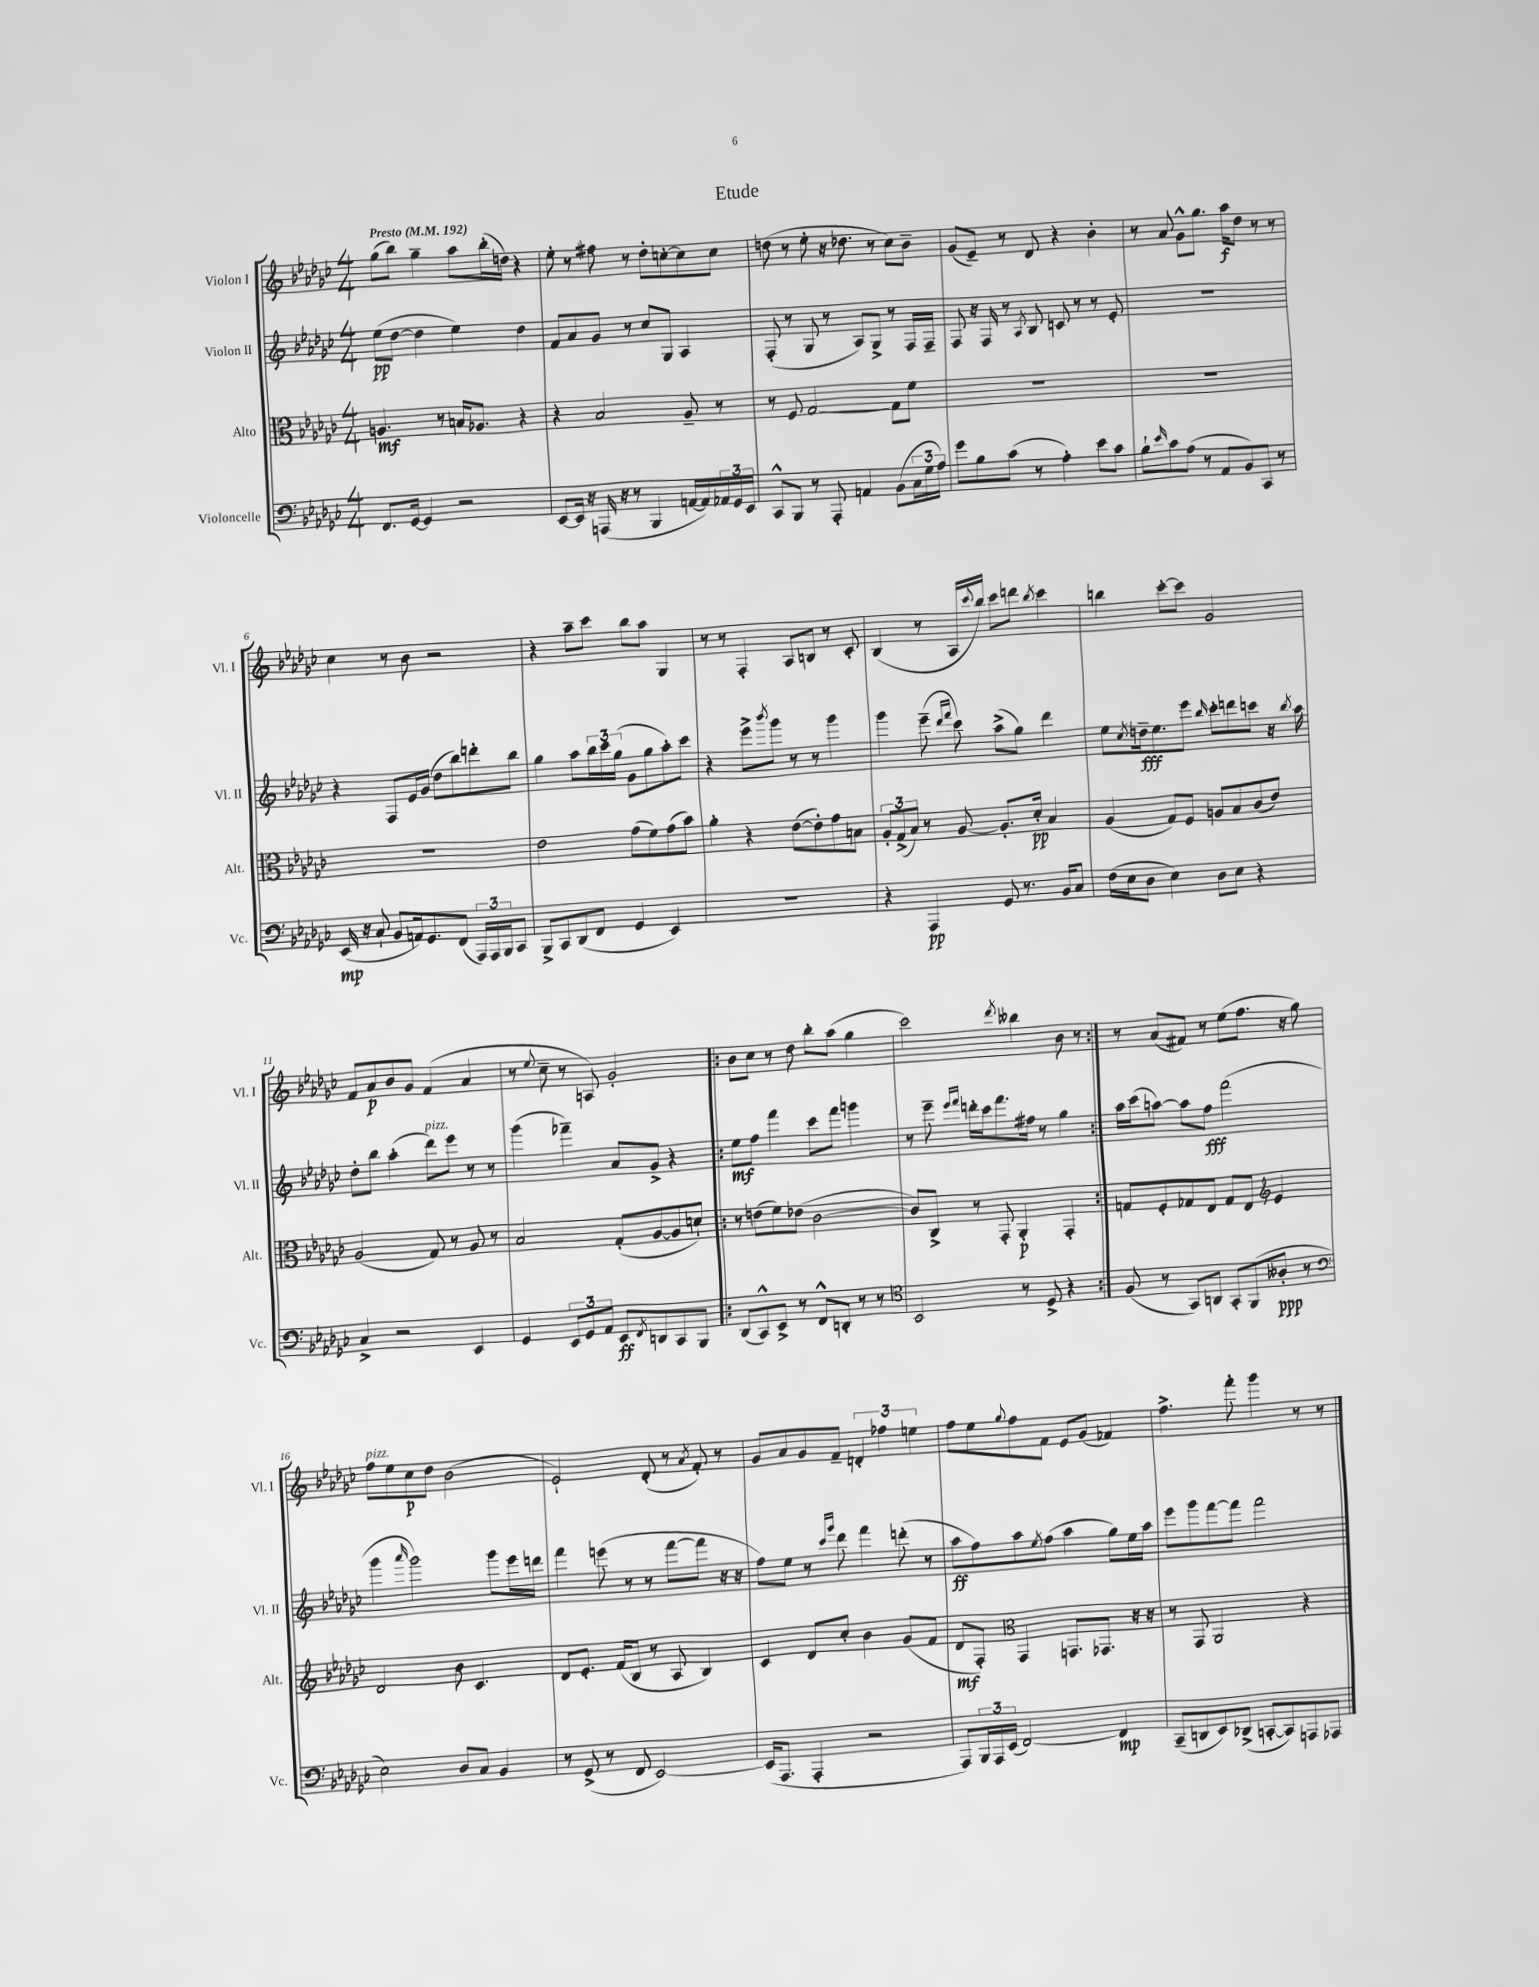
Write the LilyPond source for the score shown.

\header { title = "Etude" }
<<
\new StaffGroup <<
\new Staff = "s0" \with { instrumentName = "Violon I" shortInstrumentName = "Vl. I" } {
    \clef treble \key ges \major \numericTimeSignature \time 4/4 \tempo "Presto" 4 = 192
    ges''8( bes''8) ges''4-- aes''8 bes''16-.( d''16) r4 |
    ees''8-. r8 fis''8 r8 des''8-. c''8~-. c''8 c''8 |
    d''8( r8 ees''8-. r16 des''8. r8 ces''8) bes'8-- |
    ges'8( ees'8--) r8 des'8 r4 bes'4-. |
    r8 aes'8 ges'8-^ ges''8. aes''16\f des''8 r8 r8 |
    ces''4 r8 bes'8 r2 |
    r4 aes''8-- ces'''8 bes''8 aes''8 ges4 |
    r8 r8 f4-. aes8 b8 r8 ces'8-. |
    bes4( r8 aes16 \appoggiatura { ces'''8 } bes''16) ces'''8 d'''8 \acciaccatura { bes''8 } ces'''4 |
    b''4 ces'''8~-. ces'''8 ges'2 |
    f'8 aes'8\p bes'8 ges'8 f'4( aes'4 |
    r8 \appoggiatura { ees''8 } ces''8-- r8 a8) ges'2-. |
    \repeat volta 2 { bes'8 ces''8 r8 des''8 bes''8-. aes''8( ges''4 |
    ces'''2) \acciaccatura { des'''8 } beses''4 bes'8 r8 | }
    r8 aes'8( fis'8) r8 ees''8( f''8. r16 ges''8) |
    f''8^\markup { \italic "pizz." } ees''8 ces''8\p des''8 bes'2( |
    ees'2-!) des'8-.( r8 \acciaccatura { aes'8 } f'8-.) r8 |
    ges'8 aes'8 ges'8 f'8-- \tuplet 3/2 { d'4-. fes''4 e''4 } |
    f''8 ees''8 \appoggiatura { ges''8 } f''8 f'8 ees'8 ges'8( fes'4) |
    f''4.-> f'''8-. ges'''4 r8 r8 \bar "|." |
}
\new Staff = "s1" \with { instrumentName = "Violon II" shortInstrumentName = "Vl. II" } {
    \clef treble \key ges \major \numericTimeSignature \time 4/4
    ees''8\pp( des''8~ des''4 ees''4) des''4 |
    f'8 aes'8 ges'8 r8 ces''8 ges8 aes4 |
    f8-.( r8 ges8 r8 aes8) ges8-> r8 f16 f16-- |
    f8 r16 f16 r8 \acciaccatura { aes8 } bes8 c'8 r8 r8 ees'8-. |
    R1 |
    r4 f8 ees'16 ges'16( des''8 bes''8) d'''8-. bes''8 |
    ges''4 aes''8 \tuplet 3/2 { bes''16 ces'''16 ges''16( } ges'8 ges''8 aes''8-.) ces'''8 |
    r4 ees'''8-> \acciaccatura { bes'''8 } ges'''8 r8 r8 ges'''4 |
    ges'''4 ees'''8--( \grace { des'''16 f'''16 } ces'''8) aes''8->( ges''8) des'''4 |
    ees''8 \acciaccatura { ces''8 } d''16--\fff ees''8. ees'''8 \grace { bes''16 } ces'''8-. d'''8 c'''8 r16 \acciaccatura { bes''8 } aes''16 |
    des''8-. bes''8 aes''4-.( des'''8^\markup { \italic "pizz." }) ees'''8 r8 r8 |
    ges'''4( fes'''4--) aes'8 ges'8-> r4 |
    \repeat volta 2 { ees''8\mf f''8 f'''4 ces'''8 f'''8 g'''4 |
    r8 ees'''8-- \grace { ees'''16 f'''16 } d'''16-. ces'''16 f'''8. fis''16 r8 ges''4 | }
    aes''16 ces'''16( a''8~) a''8 f''8\fff f'''2( |
    ges'''4 \grace { aes'''16 } ges'''2) ges'''8 ees'''16 d'''16 |
    f'''4 e'''8( r8 r8 f'''8~ f'''8 r16 r16 |
    f''8) ees''8 r8 \grace { ces'''16 ges'''16 } des'''8 f'''4 d'''8-.( r8 |
    aes''8\ff f''8) aes''8 \acciaccatura { ees''8 } f''8( aes''4 ges''8) ees''16 aes''16 |
    ees'''8 ges'''8 f'''8~ f'''8 f'''2 \bar "|." |
}
\new Staff = "s2" \with { instrumentName = "Alto" shortInstrumentName = "Alt." } {
    \clef alto \key ges \major \numericTimeSignature \time 4/4
    a4.\mf r8 b16 aes8. r4 |
    r4 bes2 aes8-- r8 |
    r8 f8 ges2~ ges8 f'8 |
    R1 |
    R1 |
    R1 |
    ees'2 ges'8( f'8) ges'8( bes'8) |
    aes'4-. r4 ees'8~( ees'8-.) ges'8 b8 |
    \tuplet 3/2 { aes8-. ges8->( bes8) } r8 aes8~ aes8.-. des'16-.\pp bes4 |
    aes4( ges8) f8 a8 bes8 ces'8( ees'8) |
    aes2( ges8) r8 aes8 r8 |
    bes2 ges8-.( aes8~ aes8 d'8-!) |
    \repeat volta 2 { r8 e'8( f'8) ees'8( ces'2~ |
    ces'8) ces8-> r8 ges,8-. aes,4-.\p ges,4-. | }
    g8 f8-. ges8 ees8 ges8 ees8 \clef treble ees'4 |
    des'2 bes'8 ces'4. |
    des'8 ees'8.-. f'16( bes8 r8 aes8 bes4) |
    ces'4 des'8 ces''8-. bes'4 ges'8( f'8 |
    des'8\mf f8-.) \clef alto ges,4 g,8. ges,8. r16 r16 |
    r8 ges,8 aes,2 r4 \bar "|." |
}
\new Staff = "s3" \with { instrumentName = "Violoncelle" shortInstrumentName = "Vc." } {
    \clef bass \key ges \major \numericTimeSignature \time 4/4
    f,8. ges,16~ ges,4 r2 |
    ees,8~ ees,16 r16 a,,16( r16 r8 bes,,4 a,16~ a,16) \tuplet 3/2 { aes,16 ges,16 ees,16 } |
    ces,8-^ bes,,8 r8 aes,,8-. a,4 bes,8( \tuplet 3/2 { ces16 ges16 aes16) } |
    ges'8 bes8 ces'8( r8 aes4-.) ees'8 ces'8 |
    bes8-! \grace { ees'16 } ces'8 aes8( r8 aes,8 bes,8) ces,8 r8 |
    ees,16\mp( r16 ces8-! bes,8 a,16) ges,8. f,8( \tuplet 3/2 { aes,,16) aes,,16 bes,,16 } ces,8 |
    bes,,8-> ces,8 des,8( f,8 ges,4 ees,4) |
    R1 |
    r4 aes,,4\pp ges,8 r8. bes,16 ces8 |
    f16( ees16 des8 ees4) des8 ees8 r4 |
    ces4-> r2 ees,4 |
    ges,4 \tuplet 3/2 { ees,8 ges,8 aes,8 } ees,8\ff \acciaccatura { f,8 } d,8 ces,8 bes,,8 |
    \repeat volta 2 { des,8( ces,8-^) ees,8-> r8 f,8-^ d,8-. r8 r8 |
    \clef tenor bes,2 r8 des8-> r4 | }
    f8( r8 ges,8) a,8 ges,8-. f,8( aeses8-.\ppp r8 |
    \clef bass ees2) des8 ces8 bes,4 |
    r8 ges,8->( r8 f,8 ees,2~) |
    ees,16( aes,,8. aes,,4-. r2 |
    aes,,8) \tuplet 3/2 { bes,,16 aes,,16 ees,16( } f,2~) f,4\mp |
    ces,8--( d,8 ees,8) des,8->( c,8~-. c,8) a,,8 aes,,8 \bar "|." |
}
>>
>>
